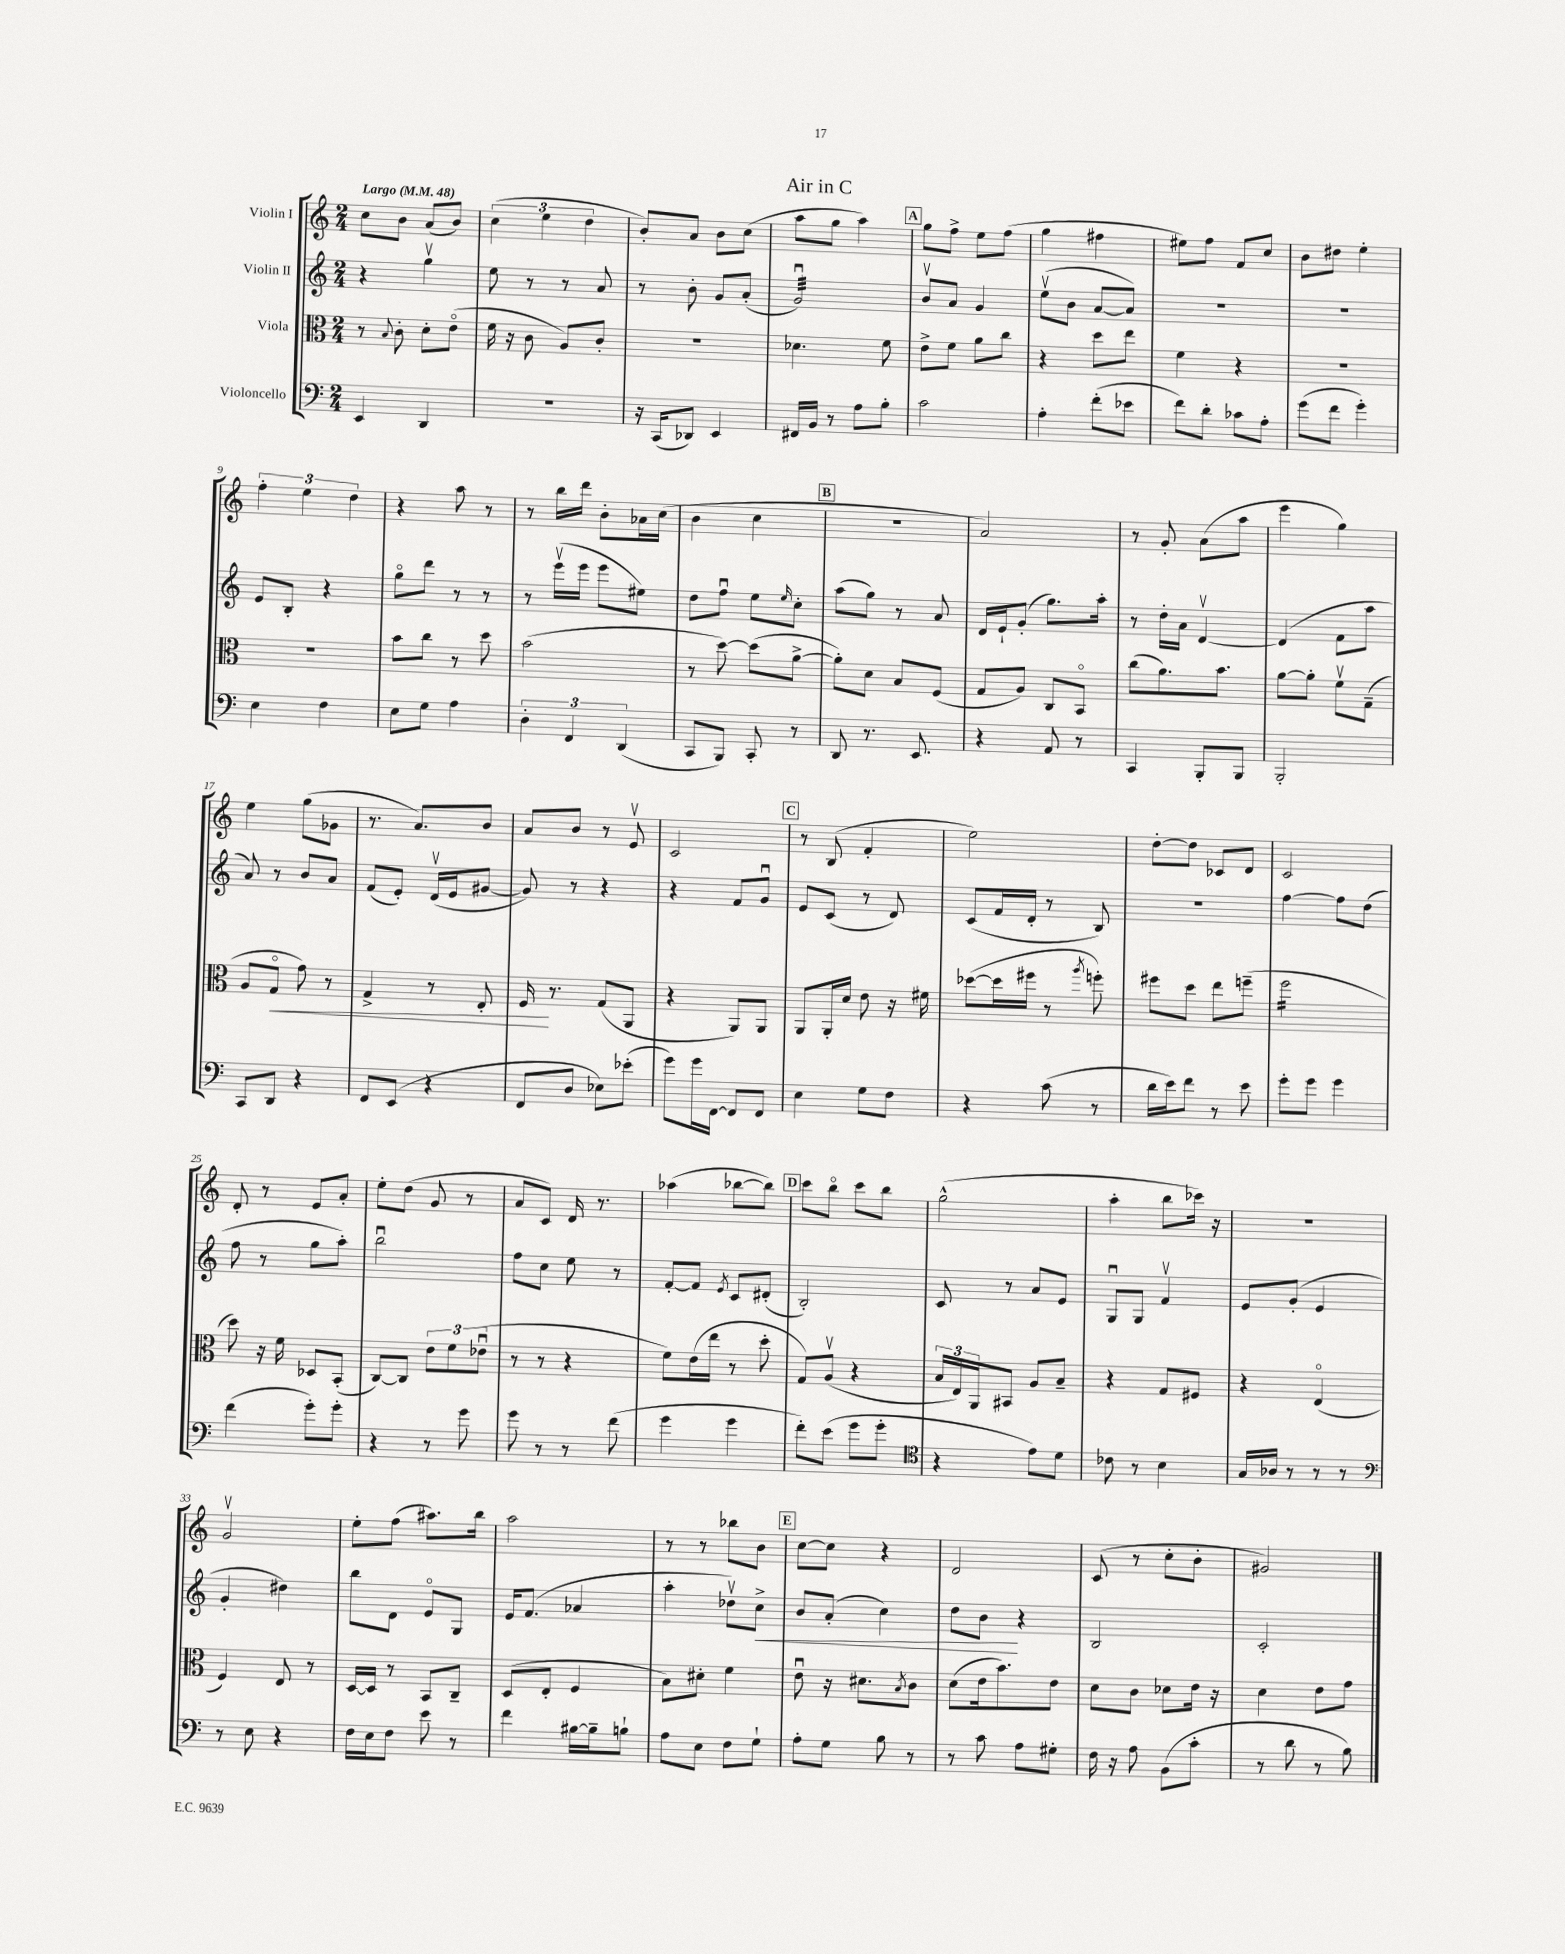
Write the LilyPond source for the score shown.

\header { title = "Air in C" }
<<
\new StaffGroup <<
\new Staff = "s0" \with { instrumentName = "Violin I" } {
    \clef treble \key c \major \numericTimeSignature \time 2/4 \tempo "Largo" 4 = 48
    c''8 b'8 a'8( b'8) |
    \tuplet 3/2 { c''4( e''4 d''4 } |
    b'8-.) a'8 b'8 c''8( |
    a''8 g''8 a''4) |
    \mark \markup { \box "A" } g''8 f''8-> e''8 f''8( |
    g''4 fis''4 |
    eis''8) f''8 f'8 c''8 |
    b'8 dis''8 e''4-. |
    \tuplet 3/2 { f''4-. e''4 d''4 } |
    r4 a''8 r8 |
    r8 b''16 d'''16 b'8-. aes'16 c''16( |
    b'4 c''4 |
    \mark \markup { \box "B" } R2 |
    a'2) |
    r8 g'8-. a'8( a''8 |
    e'''4 g''4) |
    e''4 g''8( ges'8 |
    r8. a'8.) b'8 |
    a'8 b'8 r8 e'8\upbow |
    c'2 |
    \mark \markup { \box "C" } r8 b8( f'4-. |
    e''2) |
    d''8~-. d''8 ces'8 d'8 |
    c'2 |
    d'8-. r8 e'8 a'8-. |
    e''8-. d''8( g'8 r8 |
    a'8 c'8) d'16 r8. |
    aes''4( bes''8~ bes''8) |
    \mark \markup { \box "D" } c'''8 b''8\flageolet c'''8 b''8 |
    g''2-^( |
    a''4-. b''8 ces'''16) r16 |
    R2 |
    g'2\upbow |
    e''8-. f''8( ais''8.) b''16 |
    a''2 |
    r8 r8 bes''8 b'8 |
    \mark \markup { \box "E" } c''8~ c''8 r4 |
    d'2 |
    c'8( r8 c''8-. b'8-. |
    gis'2) \bar "|." |
}
\new Staff = "s1" \with { instrumentName = "Violin II" } {
    \clef treble \key c \major \numericTimeSignature \time 2/4
    r4 g''4\upbow |
    e''8 r8 r8 a'8 |
    r8 b'8-. g'8 a'8-.( |
    g'2:32\downbow) |
    \mark \markup { \box "A" } b'8\upbow a'8 g'4 |
    e''8\upbow( b'8 a'8~ a'8) |
    R2 |
    r2 |
    e'8 b8-. r4 |
    g''8\flageolet d'''8 r8 r8 |
    r8 e'''16\upbow( e'''16 e'''8 eis''8) |
    d''8 f''8\downbow e''8 \grace { e''16 } c''8-. |
    \mark \markup { \box "B" } a''8( g''8) r8 a'8 |
    d'16 e'16-! g'8-.( g''8.) a''16-. |
    r8 d''16-. a'16 d'4~\upbow |
    d'4( f'8 a''8 |
    a'8) r8 b'8 a'8 |
    f'8( e'8-.) d'16\upbow( e'16 gis'8~ |
    gis'8) r8 r4 |
    r4 f'8 g'8\downbow |
    \mark \markup { \box "C" } e'8 c'8( r8 d'8) |
    c'8( f'16 d'16-. r8 b8) |
    R2 |
    f''4~ f''8 d''8( |
    f''8 r8 g''8 a''8-.) |
    b''2\downbow |
    f''8 c''8 e''8 r8 |
    f'8~-. f'8 \acciaccatura { e'8 } c'8 dis'8-.( |
    \mark \markup { \box "D" } b2-.) |
    c'8 r8 a'8 e'8 |
    g8\downbow g8 f'4\upbow |
    e'8 g'8-.( e'4 |
    g'4-. dis''4) |
    b''8 d'8 e'8\flageolet g8 |
    e'16 f'8.( aes'4 |
    a''4-. des''8\upbow) c''8->\< |
    \mark \markup { \box "E" } b'8 a'8-.( c''4) |
    d''8 b'8\! r4 |
    b2 |
    c'2-. \bar "|." |
}
\new Staff = "s2" \with { instrumentName = "Viola" } {
    \clef alto \key c \major \numericTimeSignature \time 2/4
    r8 \appoggiatura { b8 } c'8-. d'8-. e'8\flageolet( |
    f'16 r16 c'8 a8) c'8-. |
    r2 |
    des'4. f'8 |
    \mark \markup { \box "A" } e'8-> f'8 a'8 c''8 |
    r4 d''8 e''8 |
    f'4 r4 |
    R2 |
    R2 |
    b'8 c''8 r8 d''8 |
    b'2( |
    r8 d''8~) d''8( a'8~-> |
    \mark \markup { \box "B" } a'8-.) d'8 b8 f8( |
    g8 a8) c8 b,8\flageolet |
    c''8( a'8.) b'8. |
    a'8~ a'8-. f'8\upbow g8--( |
    a8 g8\flageolet\< g'8) r8 |
    g4-> r8 e8-. |
    f16\! r8. g8( a,8 |
    r4 a,8) a,8 |
    \mark \markup { \box "C" } a,8 a,16-. d'16 e'8 r16 fis'16 |
    des''8~( des''16 fis''16 r8 \acciaccatura { a''8 } f''8-.) |
    fis''8 d''8 e''8 f''8--( |
    f''2:16 |
    d''8) r16 f'16 des8 b,8-.( |
    c8~) c8 \tuplet 3/2 { e'8 f'8 ees'8\downbow( } |
    r8 r8 r4 |
    f'8) e'16( e''16 r8 d''8-. |
    \mark \markup { \box "D" } g8) a8\upbow( r4 |
    \tuplet 3/2 { b16 e16) a,16 } bis,8 a8 b8-- |
    r4 g8 fis8 |
    r4 e4\flageolet( |
    f4) e8 r8 |
    d16~ d16 r8 b,8 c8-- |
    d8( e8-. f4 |
    b8) dis'8-. f'4 |
    \mark \markup { \box "E" } e'8\downbow r16 dis'8. \acciaccatura { b8 } c'8 |
    d'8( e'16 b'8.) e'8 |
    d'8 c'8 des'8 e'16 r16 |
    d'4 e'8 g'8 \bar "|." |
}
\new Staff = "s3" \with { instrumentName = "Violoncello" } {
    \clef bass \key c \major \numericTimeSignature \time 2/4
    e,4 d,4 |
    r2 |
    r16 c,16( des,8) e,4 |
    fis,16 b,16 r8 a8 b8-. |
    \mark \markup { \box "A" } c'2 |
    a4-. f'8-.( ees'8 |
    f'8) d'8-. ces'8 a8-. |
    g'8( f'8 g'4-.) |
    e4 f4 |
    e8 g8 a4 |
    \tuplet 3/2 { d4-. f,4 d,4( } |
    c,8 b,,8) c,8-. r8 |
    \mark \markup { \box "B" } d,8 r8. e,8. |
    r4 a,8 r8 |
    c,4 b,,8-. b,,8 |
    b,,2-. |
    c,8 d,8 r4 |
    f,8 e,8( r4 |
    f,8 d8 ees8) ees'8-.( |
    g'8) g'16 f,16~ f,8 f,8 |
    \mark \markup { \box "C" } e4 g8 f8 |
    r4 c'8( r8 |
    d'16 e'16) f'8 r8 e'8 |
    g'8-. g'8 g'4 |
    f'4( g'8-.) g'8-. |
    r4 r8 g'8 |
    g'8 r8 r8 f'8( |
    g'4 g'4 |
    \mark \markup { \box "D" } f'8-.) e'8( g'8 g'8-. |
    \clef tenor r4 e'8) d'8 |
    ces'8 r8 b4 |
    g16 aes16 r8 r8 r8 |
    \clef bass r8 e8 r4 |
    f16 e16 f8 e'8 r8 |
    f'4 bis16~ bis16-- b8-! |
    a8 e8 f8 g8-! |
    \mark \markup { \box "E" } a8-. g8 b8 r8 |
    r8 c'8 a8 gis8-. |
    f16 r16 a8 b,8( c'8-. |
    r8 d'8 r8 b8) \bar "|." |
}
>>
>>
